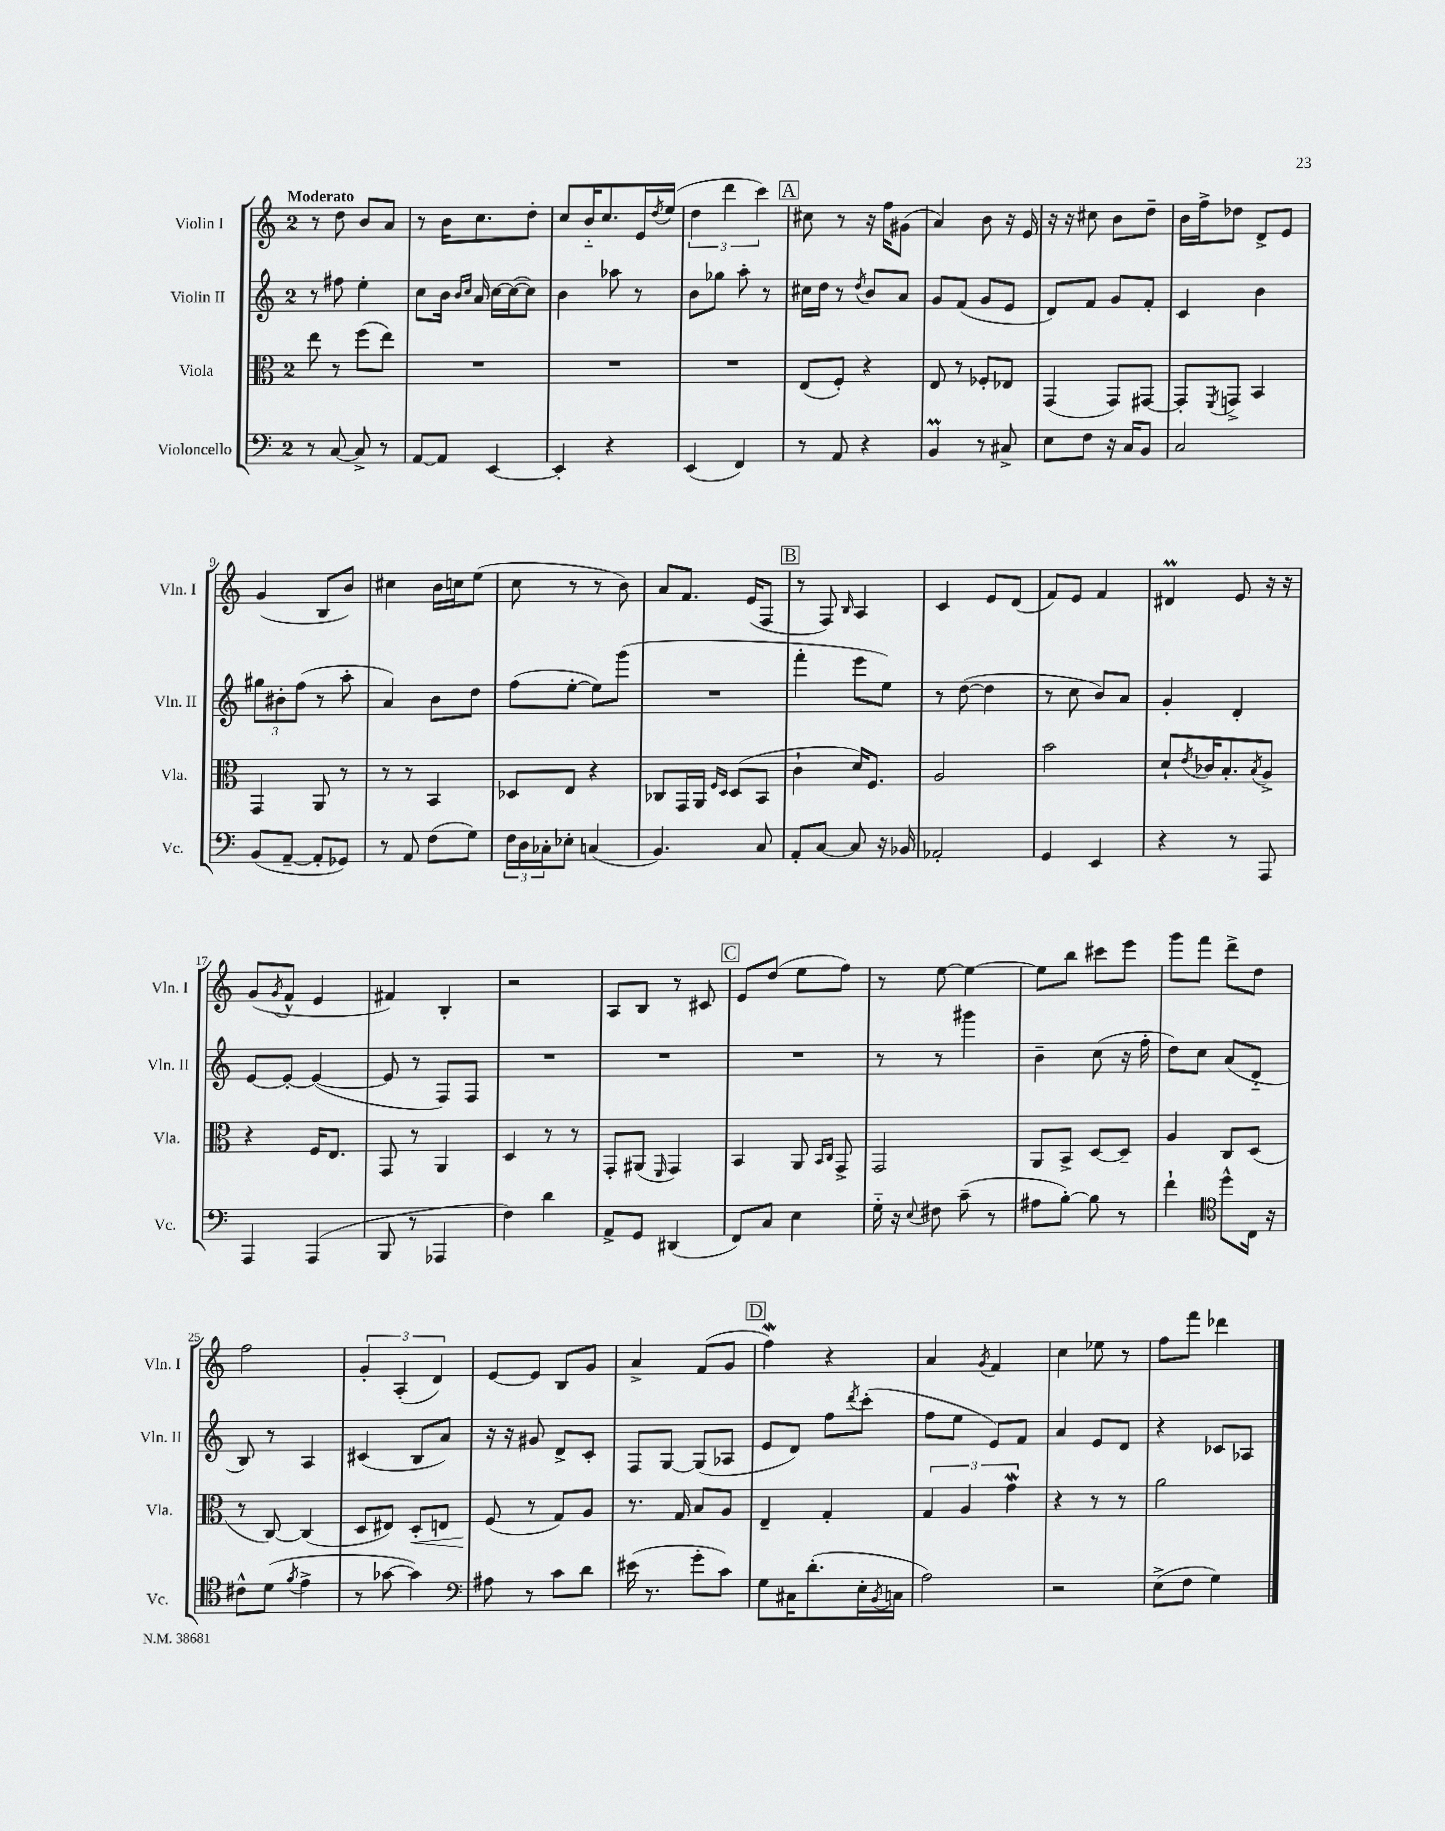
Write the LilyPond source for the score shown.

<<
\new StaffGroup <<
\new Staff = "s0" \with { instrumentName = "Violin I" shortInstrumentName = "Vln. I" } {
    \clef treble \key c \major \once \override Staff.TimeSignature.style = #'single-digit \time 2/4 \tempo "Moderato"
    r8 d''8 b'8 a'8 |
    r8 b'16 c''8. d''8-. |
    c''8 b'16-_ c''8. e'16 \acciaccatura { d''8 } e''16( |
    \tuplet 3/2 { d''4 d'''4 c'''4) } |
    \mark \markup { \box "A" } cis''8 r8 r16 f''16 gis'8( |
    a'4) b'8 r16 e'16 |
    r16 r16 cis''8 b'8 d''8-- |
    b'16 f''16-> des''8 d'8-> e'8 |
    g'4( b8 b'8) |
    cis''4 b'16 c''16 e''8( |
    c''8 r8 r8 b'8) |
    a'8 f'8. e'16( f8 |
    \mark \markup { \box "B" } r8 f8) \grace { b16 } a4 |
    c'4 e'8 d'8( |
    f'8) e'8 f'4 |
    dis'4\prall e'8 r16 r16 |
    g'8( \acciaccatura { g'8 } f'8-^ e'4 |
    fis'4) b4-. |
    r2 |
    a8 b8 r8 cis'8 |
    \mark \markup { \box "C" } e'8 d''8( e''8 f''8) |
    r8 e''8~ e''4~ |
    e''8 b''8 cis'''8 e'''8 |
    g'''8 f'''8 d'''8-> d''8 |
    f''2 |
    \tuplet 3/2 { g'4-. a4-.( d'4) } |
    e'8~ e'8 b8 g'8 |
    a'4-> f'8( g'8 |
    \mark \markup { \box "D" } f''4\mordent) r4 |
    a'4 \acciaccatura { g'8 } f'4 |
    c''4 ees''8 r8 |
    f''8 f'''8 des'''4 \bar "|." |
}
\new Staff = "s1" \with { instrumentName = "Violin II" shortInstrumentName = "Vln. II" } {
    \clef treble \key c \major \once \override Staff.TimeSignature.style = #'single-digit \time 2/4
    r8 fis''8 e''4-. |
    c''8 b'16 \grace { b'16 c''16 } a'16 c''16~ c''16~( c''8) |
    b'4 aes''8 r8 |
    b'8 ges''8 a''8-. r8 |
    \mark \markup { \box "A" } cis''16 d''16 r8 \acciaccatura { d''8 } b'8 a'8 |
    g'8 f'8( g'8 e'8 |
    d'8) f'8 g'8 f'8-. |
    c'4 b'4 |
    \tuplet 3/2 { gis''8 bis'8-. f''8( } r8 a''8-. |
    a'4) b'8 d''8 |
    f''8( e''8~-. e''8) g'''8( |
    R2 |
    \mark \markup { \box "B" } f'''4-. e'''8 e''8) |
    r8 d''8~( d''4 |
    r8 c''8 b'8) a'8 |
    g'4-. d'4-. |
    e'8~ e'8~-. e'4~( |
    e'8 r8 f8) f8 |
    R2 |
    R2 |
    \mark \markup { \box "C" } R2 |
    r8 r8 gis'''4 |
    b'4-- c''8( r16 f''16-. |
    d''8) c''8 a'8( d'8-_ |
    b8) r8 a4 |
    cis'4( b8 a'8) |
    r16 r16 gis'8 d'8-> c'8-. |
    f8 g8~ g8( aes8 |
    \mark \markup { \box "D" } e'8 d'8) f''8 \acciaccatura { d'''8 } c'''8-.( |
    f''8 e''8 e'8) f'8 |
    a'4 e'8 d'8 |
    r4 ces'8 aes8 \bar "|." |
}
\new Staff = "s2" \with { instrumentName = "Viola" shortInstrumentName = "Vla." } {
    \clef alto \key c \major \once \override Staff.TimeSignature.style = #'single-digit \time 2/4
    e''8 r8 f''8( e''8) |
    R2 |
    R2 |
    R2 |
    \mark \markup { \box "A" } e8( f8-.) r4 |
    e8 r8 fes8-. ees8 |
    g,4( g,8) gis,8~ |
    gis,8-. \acciaccatura { f,8 } g,8-> b,4 |
    g,4 a,8 r8 |
    r8 r8 b,4 |
    des8 e8 r4 |
    ces8 g,16 a,16 \grace { f16 d16 } d8( b,8 |
    \mark \markup { \box "B" } c'4-! d'16) f8. |
    a2 |
    b'2 |
    d'8-! \acciaccatura { e'8 } ces'16 b8.-. \acciaccatura { b8 } a8-> |
    r4 f16 e8. |
    g,8 r8 a,4 |
    d4 r8 r8 |
    g,8-. ais,8( \grace { f,16 } g,4) |
    \mark \markup { \box "C" } b,4 a,8 \grace { b,16 c16 } g,8-> |
    g,2 |
    a,8 b,8-> d8~ d8-- |
    a4 c8 d8( |
    r8 c8~) c4( |
    d8 eis8) d8-.\< e8 |
    f8\!( r8 g8) a8 |
    r8. g16 b8 a8 |
    \mark \markup { \box "D" } e4-- g4-. |
    \tuplet 3/2 { g4 a4 g'4\mordent } |
    r4 r8 r8 |
    a'2 \bar "|." |
}
\new Staff = "s3" \with { instrumentName = "Violoncello" shortInstrumentName = "Vc." } {
    \clef bass \key c \major \once \override Staff.TimeSignature.style = #'single-digit \time 2/4
    r8 c8~ c8-> r8 |
    a,8~ a,8 e,4~ |
    e,4-. r4 |
    e,4( f,4) |
    \mark \markup { \box "A" } r8 a,8 r4 |
    b,4\prall r8 cis8-> |
    e8 f8 r16 c16 b,8 |
    c2 |
    b,8( a,8~-- a,8-. ges,8) |
    r8 a,8 f8( g8) |
    \tuplet 3/2 { f16 d16 ces16-. } ees8-. c4( |
    b,4.) c8 |
    \mark \markup { \box "B" } a,8-. c8~ c8 r16 bes,16 |
    aes,2-. |
    g,4 e,4 |
    r4 r8 a,,8 |
    a,,4 a,,4( |
    b,,8 r8 aes,,4 |
    f4) d'4 |
    a,8-> g,8 dis,4( |
    \mark \markup { \box "C" } f,8) c8 e4 |
    g16-_ r16 \appoggiatura { e8 } fis8 c'8--( r8 |
    ais8 b8~-.) b8 r8 |
    f'4-! \clef tenor d''8-^ c16 r16 |
    cis'8-^ d'8( \acciaccatura { f'8 } e'4-> |
    r8 ges'8~ ges'4) |
    \clef bass ais8 r8 c'8 d'8 |
    eis'16( r8. g'8-. c'8) |
    \mark \markup { \box "D" } g8 cis16 d'8.-.( e16-. \acciaccatura { b,8 } c16 |
    a2) |
    r2 |
    e8->( f8 g4) \bar "|." |
}
>>
>>
